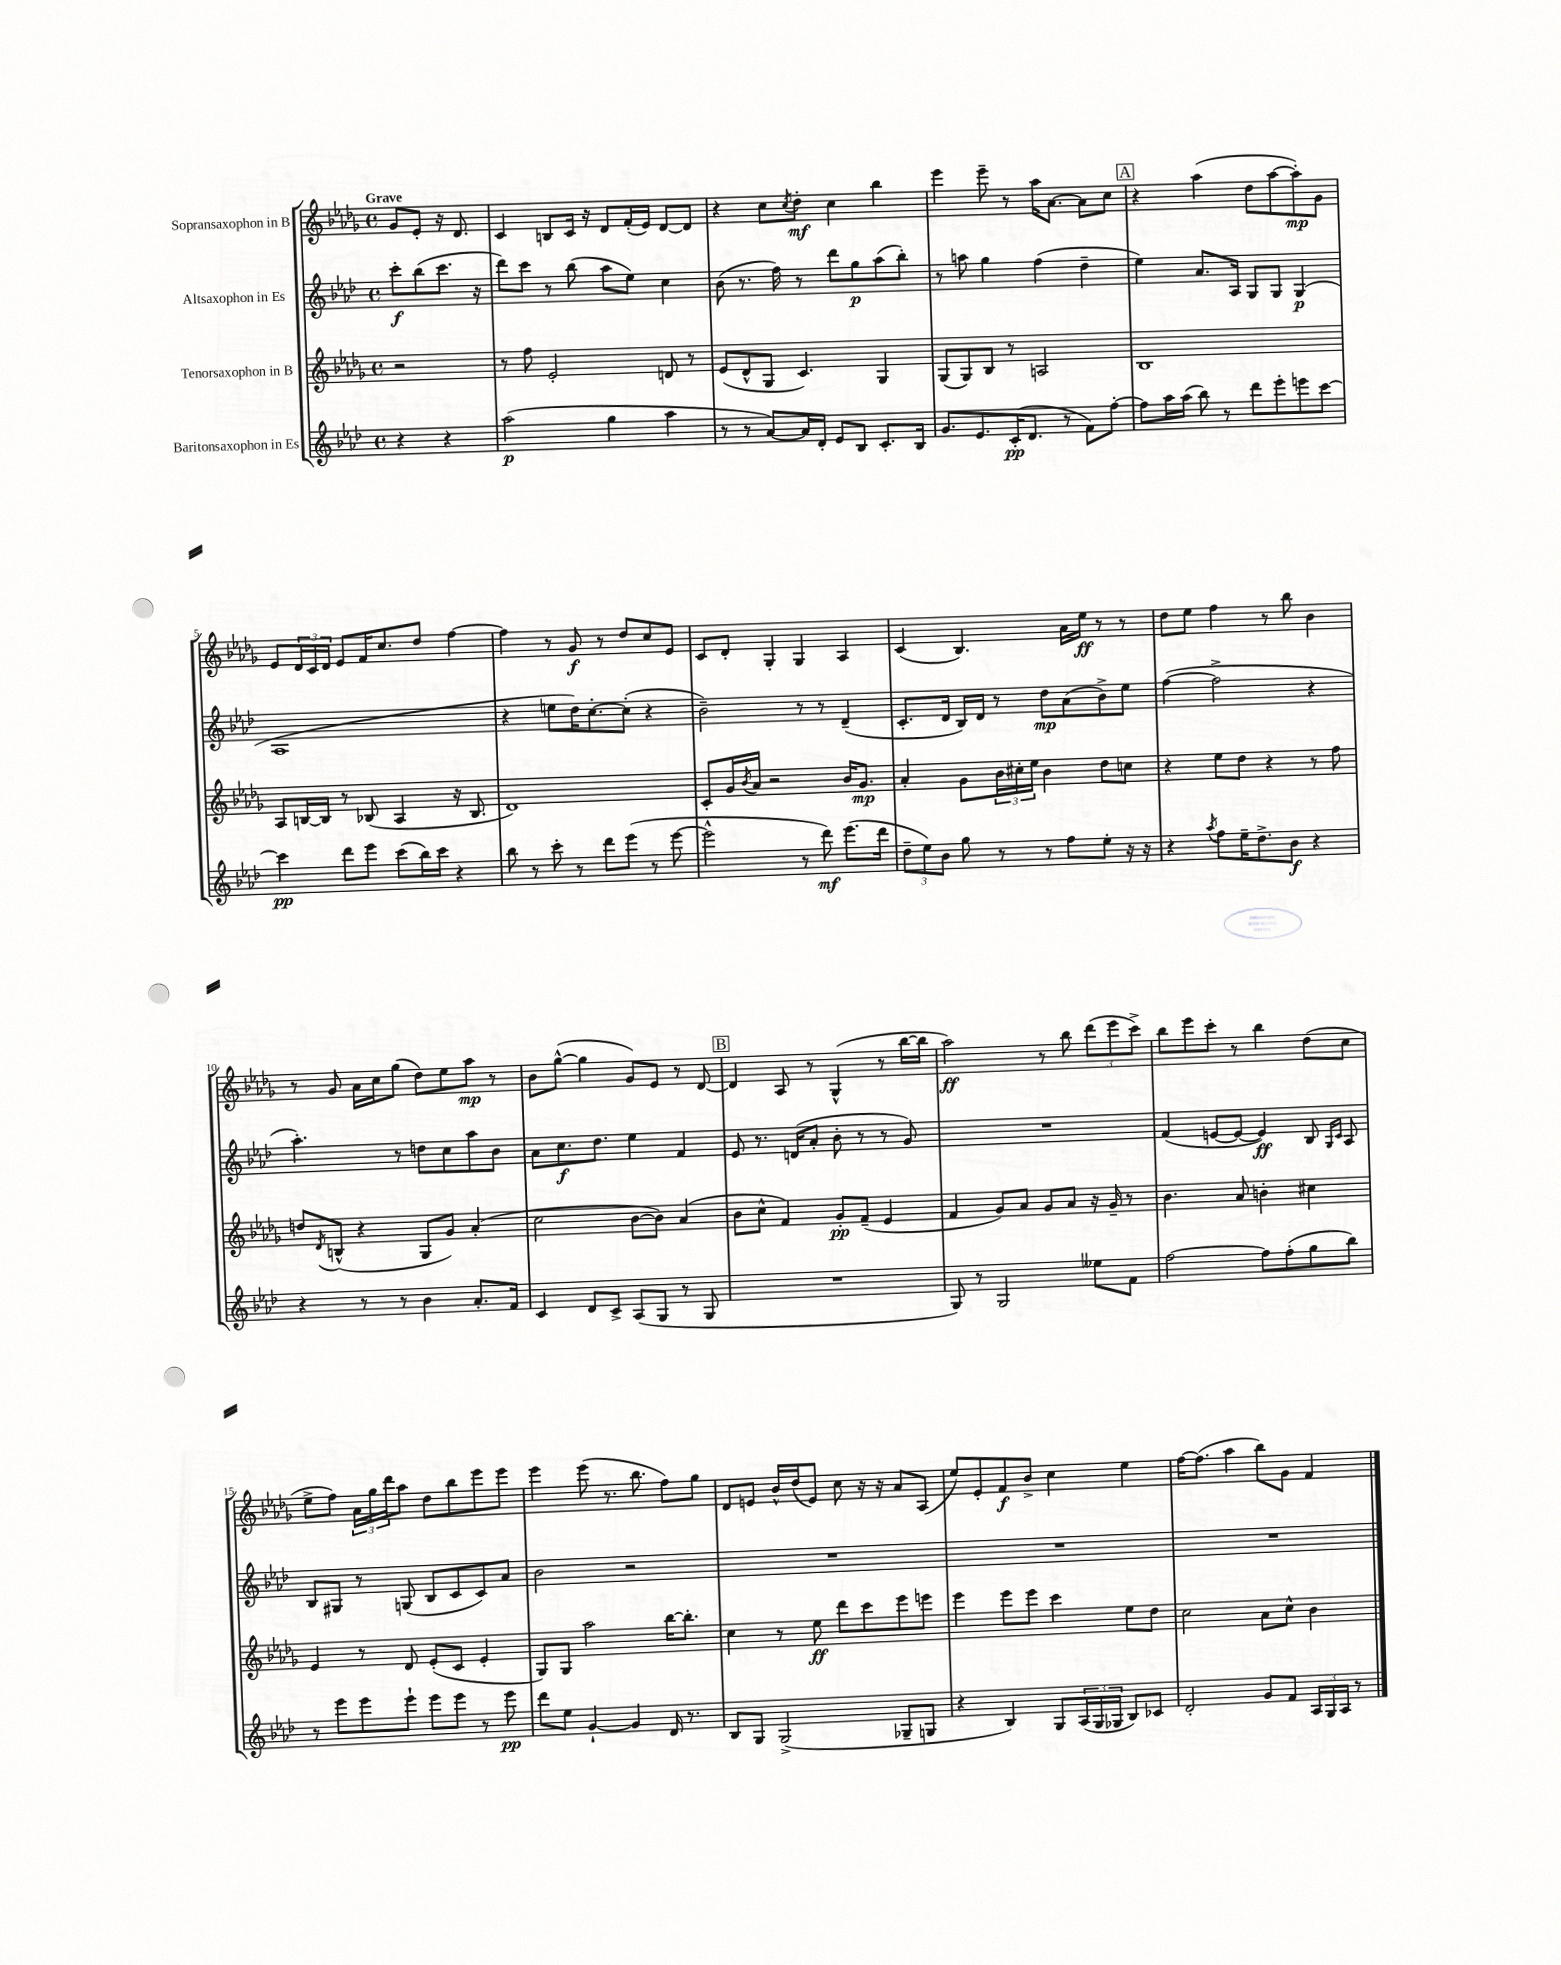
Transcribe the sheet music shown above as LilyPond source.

<<
\new StaffGroup <<
\new Staff = "s0" \with { instrumentName = "Sopransaxophon in B" } {
    \clef treble \key des \major \defaultTimeSignature \time 4/4 \partial 2 \tempo "Grave"
    ges'8 ees'8-. r16 des'8. |
    c'4 b8 c'16 r16 des'8 f'16-.( ees'16) des'8~ des'8 |
    r4 c''8 \acciaccatura { c''8 } des''8-.\mf c''4 bes''4 |
    ees'''4 ees'''8-- r8 aes''16 aes'8.~ aes'8 c''8 |
    \mark \markup { \box "A" } r4 aes''4( des''8 aes''8~ aes''8-.\mp) ges'8 |
    ees'8 \tuplet 3/2 { des'16 c'16 des'16 } ees'8 f'16 c''8. des''8 f''4~ |
    f''4 r8 ges'8\f r8 des''8 c''8 ees'8 |
    c'8 des'8-. ges4-. ges4 aes4 |
    c'4( bes4.) aes'16 ees''16\ff r8 r8 |
    des''8 ees''8 f''4 r8 bes''8 bes'4 |
    r8 ges'8 aes'16 c''16 ges''8( des''8) ees''8 aes''8\mp r8 |
    bes'8 ges''8~-^( ges''4 ges'8) ees'8 r8 des'8~ |
    \mark \markup { \box "B" } des'4 aes8 r8 ges4-^( r8 bes''16~ bes''16 |
    aes''2\ff) r8 bes''8 \tuplet 3/2 { des'''8( ees'''8 c'''8->) } |
    bes''8 ees'''8 c'''8-. r8 bes''4 des''8( c''8 |
    ees''8-> f''8) \tuplet 3/2 { aes'16 ges''16 des'''16 } aes''8 des''8 bes''8 ees'''8 ees'''8 |
    ees'''4 ees'''8( r8. bes''8. f''8) ges''8 |
    des'8 e'8 bes'16-^ des''16( e'8) c''8 r16 r16 aes'8 aes8( |
    ees''8) ees'8-. f'8\f bes'8-> c''4 ees''4 |
    f''16~ f''8.( aes''4 bes''8) ges'8 f'4 \bar "|." |
}
\new Staff = "s1" \with { instrumentName = "Altsaxophon in Es" } {
    \clef treble \key aes \major \defaultTimeSignature \time 4/4 \partial 2
    c'''8-.\f bes''8( c'''8. r16 |
    des'''8) c'''8 r8 bes''8( aes''8 ees''8) c''4 |
    bes'8( r8. f''16) r8 des'''8 g''8\p aes''8( bes''8-.) |
    r8 a''8 g''4 f''4( des''4-- |
    \mark \markup { \box "A" } ees''4) aes'8. aes16 g8 g8 g4\p( |
    aes1 |
    r4 e''8 des''16) c''8.~-. c''8-.( r4 |
    bes'2--) r8 r8 des'4--( |
    c'8.-. des'16 bes16) des'16 r8 des''8\mp aes'8( bes'8->) ees''8 |
    f''4~( f''2-> r4 |
    aes''4.-.) r8 d''8 c''8 aes''8 bes'8 |
    aes'8 c''8.\f des''8. ees''4 f'4 |
    \mark \markup { \box "B" } ees'8 r8. d'16( aes'8-. bes'8-. r8 r8 g'8) |
    R1 |
    f'4( e'8~ e'8~ e'4\ff) bes8 \grace { g16 c'16 } aes8 |
    bes8 gis8 r8 g8( bes8 c'8 c'8) aes'8 |
    bes'2 r2 |
    R1 |
    R1 |
    R1 \bar "|." |
}
\new Staff = "s2" \with { instrumentName = "Tenorsaxophon in B" } {
    \clef treble \key des \major \defaultTimeSignature \time 4/4 \partial 2
    r2 |
    r8 f''8 ees'2-. d'8 r8 |
    ees'8( des'8-^ ges8 c'4.) ges4 |
    ges8( ges8) bes8 r8 a2 |
    \mark \markup { \box "A" } bes1 |
    aes8 b16~ b16 r8 bes8( aes4 r16 bes8. |
    des'1) |
    c'8-. ges'16 \acciaccatura { bes'8 } aes'16 r2 bes'16 ges'8.\mp |
    aes'4-. ges'8 \tuplet 3/2 { bes'16 cis''16-. ees''16 } bes'4 des''8 c''8 |
    r4 ees''8 des''8 r4 r8 f''8 |
    d''8 \acciaccatura { des'8 } b8-^( r4 ges8 ges'8) aes'4-.( |
    c''2 bes'8~ bes'8) aes'4( |
    \mark \markup { \box "B" } bes'8 c''8-^ f'4) ges'8-.\pp f'8--( ees'4 |
    f'4 ges'8) aes'8 ges'8 aes'8 r16 ges'16-- r8 |
    bes'4. aes'8 b'4-. cis''4 |
    ees'4 r8 des'8 ees'8-.( c'8 ees'4-. |
    ges8) ges8 aes''2 bes''16~ bes''8.-. |
    c''4 r8 ees''8\ff des'''8 c'''8 ees'''8 e'''8 |
    ees'''4 ees'''8 ees'''8 c'''4 ees''8 des''8 |
    c''2 aes'8 c''8-^ bes'4 \bar "|." |
}
\new Staff = "s3" \with { instrumentName = "Baritonsaxophon in Es" } {
    \clef treble \key aes \major \defaultTimeSignature \time 4/4 \partial 2
    r4 r4 |
    aes''2\p( g''4 aes''4 |
    r8 r8 aes'8~) aes'16 des'16-. ees'8 bes8 c'8.-. bes16 |
    g'8. ees'8. c'16-.\pp( des'8. r8 f'8) f''8~-. |
    \mark \markup { \box "A" } f''8 aes''16 aes''16( bes''8) r8 des'''8 ees'''8-. e'''8 c'''8~ |
    c'''4\pp des'''8 ees'''8 c'''8( bes''16) c'''16 r4 |
    bes''8 r8 c'''8-. r8 des'''8 ees'''8( r8 ees'''8~ |
    ees'''2-^ r8 des'''8\mf) ees'''8.( des'''16 |
    \tuplet 3/2 { des''8-- ees''8) bes'8 } g''8 r8 r8 f''8 ees''8-. r16 r16 |
    r4 \acciaccatura { aes''8 } f''8 ees''16-- des''8.-> bes'8\f r4 |
    r4 r8 r8 bes'4 aes'8.-. f'16 |
    c'4 des'8 c'8-> aes8( g8 r8 g8 |
    \mark \markup { \box "B" } R1 |
    g8) r8 g2 eeses''8 f'8 |
    f''2~ f''8 f''8-.( g''8 bes''8) |
    r8 ees'''8 ees'''8 ees'''8-! ees'''8 ees'''8 r8 ees'''8\pp |
    des'''8 ees''8 g'4~-! g'4 des'16 r8. |
    bes8 g8 g2->( ges8-- g8 |
    r4 bes4) g8 \tuplet 3/2 { aes16( g16 ges16 } bes8) ces'8 |
    des'2-. g'8 f'8 \tuplet 3/2 { aes16 g16 aes16 } r8 \bar "|." |
}
>>
>>
